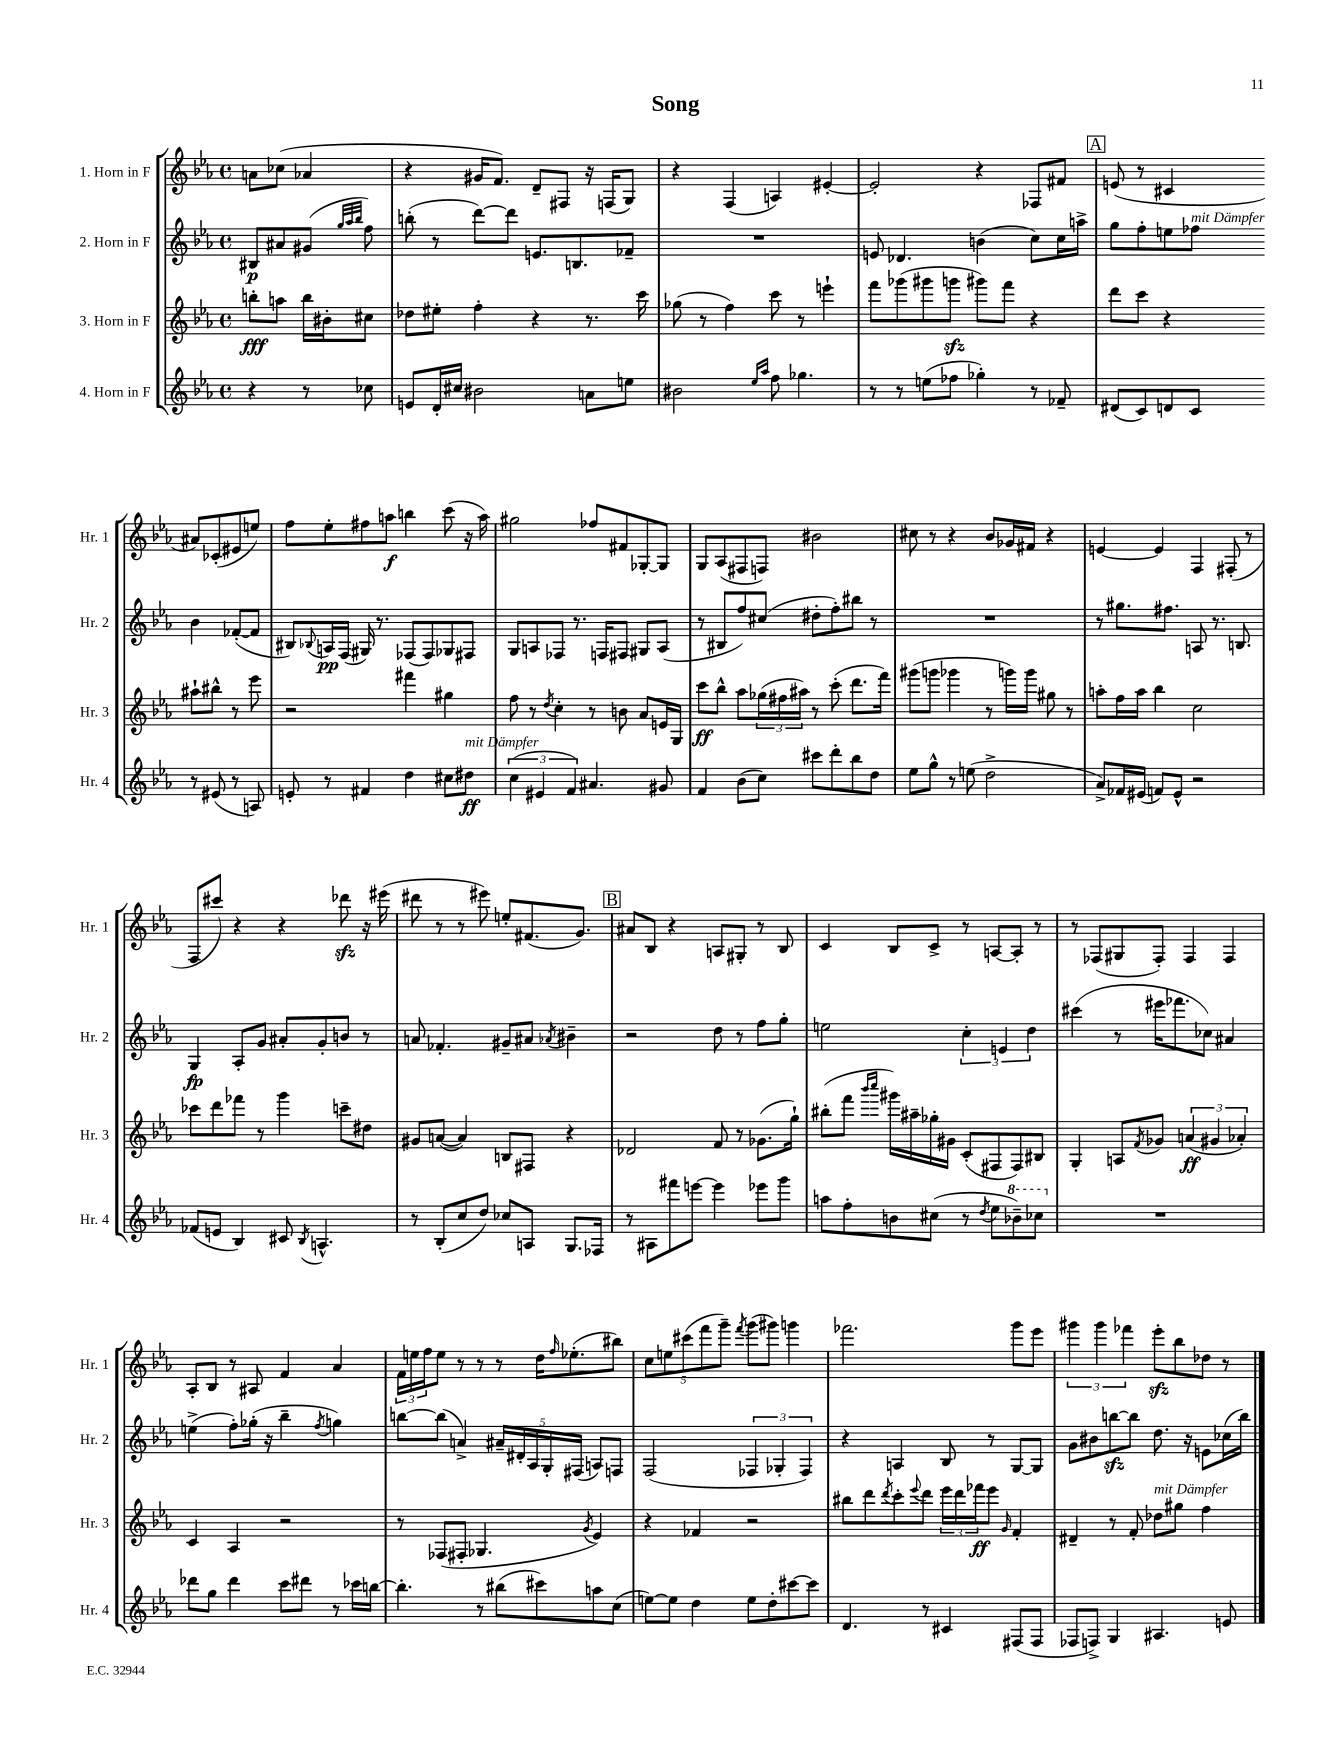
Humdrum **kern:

**kern	**kern	**kern	**kern
*staff4	*staff3	*staff2	*staff1
*clefG2	*clefG2	*clefG2	*clefG2
*k[b-e-a-]	*k[b-e-a-]	*k[b-e-a-]	*k[b-e-a-]
*M4/4	*M4/4	*M4/4	*M4/4
*met(c)	*met(c)	*met(c)	*met(c)
4r	8bb'\L	8B#/L	8a\L
.	8aa\J	8a#/	(8cc-\J
8r	16bb\LL	(8g#/J	4a-/
.	16b#'\J	.	.
.	.	32qqgg/LLL	.
.	.	32qqaa-/	.
.	.	32qqbb-/JJJ	.
8cc-\	8cc#\J	8ff\)	.
=	=	=	=
8e/L	8dd-\L	(8bb'\	4r
16d'/L	8ee#'\J	8r	.
16cc#/JJ	.	.	.
2b#\	4ff'\	[8ddd\L)	16g#/LK
.	.	.	8.f/J)
.	.	8ddd\]J	.
.	4r	8.e/L	8d~/L
.	.	.	8F#/J
.	.	8.B/	.
8a\L	8.r	.	16r
.	.	.	(16F/LK
8ee\J	.	8f-~/J	8G/J)
.	16ccc\	.	.
=	=	=	=
2b#\	(8gg-\	1r	4r
.	8r	.	.
.	4ff\)	.	(4F/
16qqee-/LL	.	.	.
16qqaa-/JJ	.	.	.
8ff\	8ccc\	.	4A/)
4.gg-\	8r	.	.
.	4eee`\	.	[4e#'/
=	=	=	=
8r	8fff\L	8e/	2e#'/]
8r	(8ggg-\	4.d-/	.
(8ee\L	8ggg#\	.	.
8ff-\J	8ggg\J	.	.
4gg-'\)	8ggg#\L)	(4b\	4r
.	8fff\J	.	.
8r	4r	8cc\L)	8F-/L
8f-~/	.	16cc\L	8f#/J
.	.	16aa^\JJ	.
=	=	=	=
(8d#/L	8ddd\L	8gg\L	(8e/
8c/)	8ccc\J	8ff'\	8r
8d/	4r	8ee\	4c#/
8c/J	.	8ff-\J	.
8r	8aa#`\L	4b-\	8a#/L)
(8e#/	8bb#^^\J	.	(8c-'/
8r	8r	([8f-'/L	8e#/
8A/)	8eee-\	8f-/]J	8ee/J)
=	=	=	=
8e'/	2r	8B#/L)	8ff\L
.	.	8qqB-/	.
8r	.	16A/L	8ee-'\
.	.	(16F/JJ	.
4f#/	.	16G#/)	8ff#\
.	.	8.r	.
.	.	.	8aa\J
4dd\	4fff#\	(8F-/L	4bb\
.	.	8F-/)	.
8cc#\L	4gg#\	8G-/	(8ccc\
8dd#\J	.	8F#/J	16r
.	.	.	16aa\)
=	=	=	=
(6cc\	8ff\	8G/L	2gg#\
.	8r	8A/	.
6e#/	.	.	.
.	8qdd/	.	.
.	4cc'\	8F-/J	.
6f/)	.	.	.
.	.	8.r	.
4.a#/	8r	.	8ff-/L
.	.	16F/LK	.
.	8b\	8F#/J	8f#/
.	8a-/L	8G#/L	[8G-'/
8g#/	16e/L	(8A/J	8G-/]J
.	16G/JJ	.	.
=	=	=	=
4f/	8ccc\L	8r	8G/L
.	8bb-^^\J	8B#/L	(8A-/
(8b-\L	8aa-\L	8ff/)	8F#/
8cc\J)	(24gg-\L	(8cc#/J	8F/J)
.	24ff#\	.	.
.	24aa#\JJ)	.	.
8ccc#\L	8r	8dd#'\L	2b#\
8ddd'\	(8ccc'\	8ff'\)	.
8bb-\	8.ddd\L	8bb#\J	.
8dd\J	.	8r	.
.	16fff\Jk)	.	.
=	=	=	=
8ee-\L	(8ggg#\L	1r	8cc#\
8gg^^\J	8ggg\J	.	8r
8r	4ggg-\	.	4r
(8ee\	.	.	.
2dd^\	8r	.	8b-/L
.	16ggg\LL)	.	16g-/L
.	16ggg\JJ	.	16f#/JJ
.	8gg#\	.	4r
.	8r	.	.
=	=	=	=
8a-^/L)	8aa'\L	8r	[4e/
16f-/L	16ff\L	8.gg#\L	.
(16e#/JJ	16aa\JJ	.	.
8f/L)	4bb-\	.	4e/]
.	.	8.ff#\J	.
8e#^^/J	.	.	.
2r	2cc\	8A/	4F/
.	.	8.r	.
.	.	.	(8F#'/
.	.	8.B/	.
.	.	.	8r
=	=	=	=
(8f-/L	8ccc-\L	4G/	8F/L
8e/J	8ddd\	.	8ccc#/J)
4B-/)	8fff-\J	8A-'/L	4r
.	8r	8g/J	.
8c#/	4ggg\	8a#'/L	4r
8qB-/	.	.	.
4.A^^/	.	8g'/	.
.	8ccc~\L	8b/J	8ddd-\
.	8dd#\J	8r	16r
.	.	.	(16eee#\
=	=	=	=
8r	8g#/L	8a/	8ddd#\
(8B-'/L	([8a/J	4.f-'/	8r
8cc/	4a/])	.	8r
8dd/J)	.	.	8eee#\)
8cc-/L	8B/L	8g#~/L	8ee'/L
8A/J	8F#/J	8a#/J	(8.f#/
.	.	8qa-/	.
8.G/L	4r	4b#~\	.
.	.	.	8.g/J)
16F-/Jk	.	.	.
=	=	=	=
8r	2d-/	2r	8a#/L
8A#\L	.	.	8B-/J
8fff#\	.	.	4r
[8eee\J	.	.	.
4eee\]	8f/	8dd\	8A/L
.	8r	8r	8G#'/J
8eee-\L	(8.g-\L	8ff\L	8r
8ggg\J	.	8gg'\J	8B-/
.	16gg`\Jk)	.	.
=	=	=	=
8aa\L	(8bb#'\L	2ee\	4c/
8ff'\	8fff\J	.	.
.	16qqbbb-/LL	.	.
.	16qqcccc/JJ	.	.
8b\	16ggg#\LL)	.	8B-/L
.	16aa#~\	.	.
(8cc#\J	16gg-'\	.	8c^/J
.	16g#\JJ	.	.
8r	(8c'/L	6cc'\	8r
8qdd/	.	.	.
8ee-\L	8F#/	.	[8A/L
.	.	6e/	.
8bb-~\)	8F#/)	.	8A'/]J
.	.	6dd\	.
8ccc-\J	8B#/J	.	8r
=	=	=	=
1r	4G'/	(4ccc#\	8r
.	.	.	(8F-/L
.	8A/L	8r	8G#/
.	8qf/	.	.
.	8g-/J	16eee#\LK	8F-'/J)
.	.	8.fff-\	.
.	(6a/	.	4F-/
.	.	8cc-\J)	.
.	6g#/	.	.
.	.	4a#/	4F-/
.	6a-'/)	.	.
=	=	=	=
8ddd-\L	4c/	(4ee^\	8A-'/L
8gg\J	.	.	8B-/J
4ddd-\	4A-/	8ff'\L)	8r
.	.	(16gg-'\Jk	8A#/
.	.	16r	.
8ccc\L	2r	4bb-~\	4f/
8ddd#\J	.	.	.
.	.	8qff/	.
8r	.	4gg\)	4a-/
16ccc-\LL	.	.	.
[16bb\JJ	.	.	.
=	=	=	=
4.bb'\]	8r	[8bb\L	24f\LL
.	.	.	24ee\
.	.	.	24ff\J
.	(8F-/L	(8bb\]J	8ee\J
.	8F#'/J	4a^/)	8r
8r	4.G-/	.	8r
(8bb#\L	.	20a#~/LL	8r
.	.	20d#'/	.
.	.	20A-/	.
8ccc#\)	.	.	16dd\LK
.	.	20G'/	.
.	.	.	16qqff/
.	.	.	(8.ee-'\
.	.	(20F#/JJ	.
.	8qg/	.	.
8aa\	4e-/)	8A/L)	.
(8cc\J	.	8F/J	8bb#\J)
=	=	=	=
[8ee\L)	4r	(2F/	10cc\L
.	.	.	10ee\
8ee\]J	.	.	.
.	.	.	(10ccc#\
4dd\	4f-/	.	.
.	.	.	10fff\
.	.	.	10ggg~\J)
.	.	.	8qfff/
8ee\L	2r	6F-/	(8ggg\L
8dd'\	.	.	8ggg#\J)
.	.	6G-'/	.
[8ccc#\	.	.	4ggg\
.	.	6F-/)	.
8ccc#\]J	.	.	.
=	=	=	=
4.d/	8bb#\L	4r	2.fff-\
.	8ddd\	.	.
.	8qddd/	.	.
.	8ccc'\	4A/	.
.	8qqeee-/	.	.
8r	8ddd\J	.	.
4c#/	24eee-\LL	8B-/	.
.	24ddd\	.	.
.	24fff-\J	.	.
.	8eee-\J	8r	.
.	16qqg/	.	.
(8F#/L	4f'/	[8G/L	8ggg\L
8F#/J	.	8G/]J	8eee-\J
=	=	=	=
8F-/L	4d#~/	8g\L	6ggg#\
8F^/J)	.	8b#\	.
.	.	.	6ggg#\
4G/	8r	[8bb\	.
.	.	.	6fff-\
.	8f'/	8bb\]J	.
4.A#/	8dd-\L	8.dd\	8eee-'\L
.	8gg#\J	.	8bb-\
.	.	16r	.
.	4ff\	8e\L	8dd-\J
8e/	.	(16cc-\L	8r
.	.	16bb\JJ)	.
==	==	==	==
*-	*-	*-	*-
